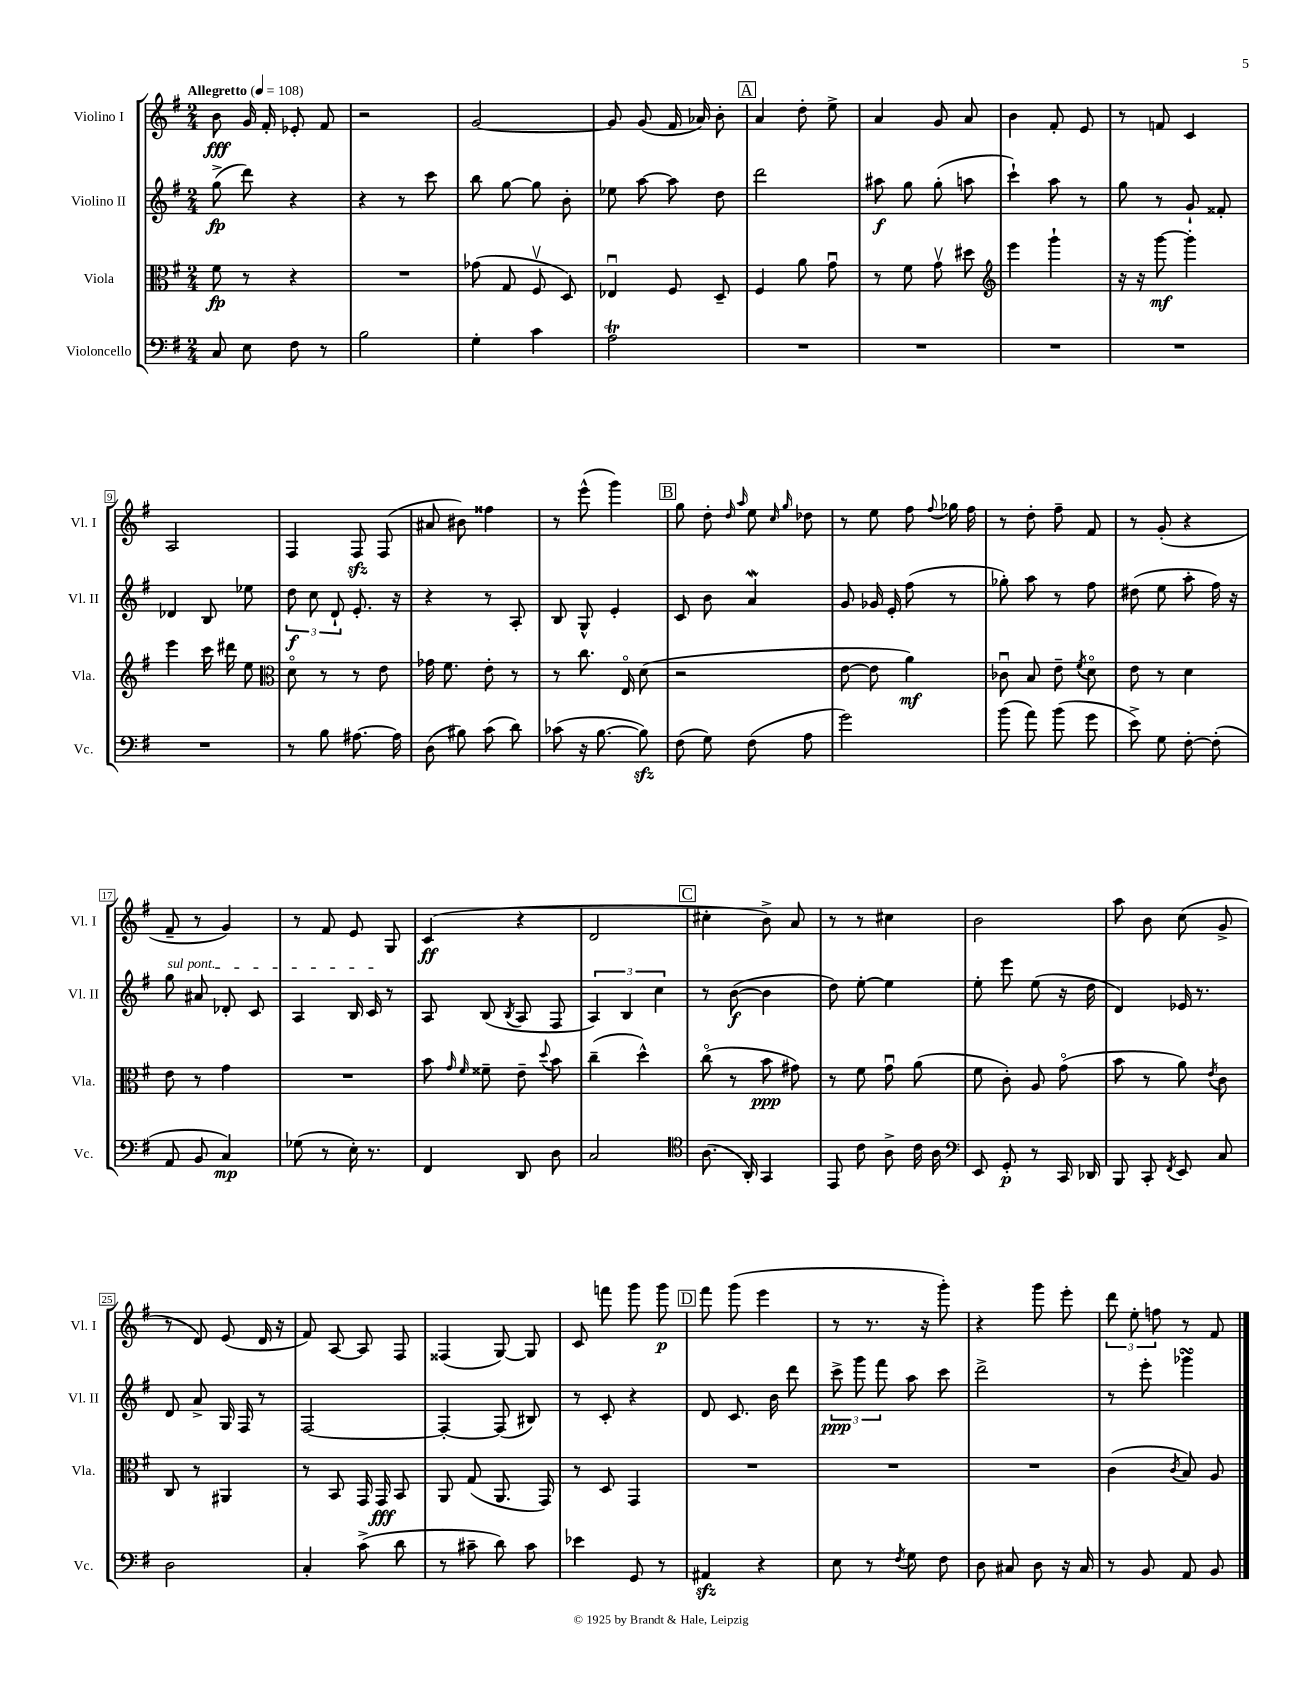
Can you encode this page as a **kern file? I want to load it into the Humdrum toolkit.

**kern	**dynam	**kern	**dynam	**kern	**dynam	**kern	**dynam
*part4	*part4	*part3	*part3	*part2	*part2	*part1	*part1
*staff4	*staff4	*staff3	*staff3	*staff2	*staff2	*staff1	*staff1
*I"Violoncello	*	*I"Viola	*	*I"Violino II	*	*I"Violino I	*
*I'Vc.	*	*I'Vla.	*	*I'Vl. II	*	*I'Vl. I	*
*clefF4	*	*clefC3	*	*clefG2	*	*clefG2	*
*k[f#]	*	*k[f#]	*	*k[f#]	*	*k[f#]	*
*M2/4	*	*M2/4	*	*M2/4	*	*M2/4	*
*MM108	*	*MM108	*	*MM108	*	*MM108	*
=1	=1	=1	=1	=1	=1	=1	=1
!	!	!	!	!	!	!LO:TX:a:B:t=Allegretto	!
8C/	.	8f#\	fp	(8gg^\	fp	8b\	fff
8E\	.	8r	.	8ddd\)	.	16g/	.
.	.	.	.	.	.	16f#'/	.
8F#\	.	4r	.	4r	.	8e-X'/	.
8r	.	.	.	.	.	8f#/	.
=2	=2	=2	=2	=2	=2	=2	=2
2B\	.	2r	.	4r	.	2r	.
.	.	.	.	8r	.	.	.
.	.	.	.	8ccc\	.	.	.
=3	=3	=3	=3	=3	=3	=3	=3
4G'\	.	(8g-X\	.	8bb\	.	[2g/	.
.	.	8G/	.	[8gg\	.	.	.
4c\	.	8F#v/	.	8gg\]	.	.	.
.	.	8D/)	.	8b'\	.	.	.
=4	=4	=4	=4	=4	=4	=4	=4
2AT\	.	4E-Xu/	.	8ee-X\	.	8g/]	.
.	.	.	.	[8aa\	.	(8g/	.
.	.	8F#/	.	8aa\]	.	16f#/	.
.	.	.	.	.	.	16a-X/)	.
.	.	8D~/	.	8dd\	.	8b'\	.
!!LO:REH:place=s1:t=A
=5	=5	=5	=5	=5	=5	=5	=5
2r	.	4F#/	.	2ddd\	.	4a/	.
.	.	8a\	.	.	.	8dd'\	.
.	.	8gu\	.	.	.	8ee^\	.
=6	=6	=6	=6	=6	=6	=6	=6
2r	.	8r	.	8aa#X\	f	4a/	.
.	.	8f#\	.	8gg\	.	.	.
.	.	8gv\	.	(8gg'\	.	8g/	.
.	.	8dd#X\	.	8aan\	.	8a/	.
=7	=7	=7	=7	=7	=7	=7	=7
*	*	*clefG2	*	*	*	*	*
2r	.	4eee\	.	4ccc`\)	.	4b\	.
.	.	4ggg`\	.	8aa\	.	8f#'/	.
.	.	.	.	8r	.	8e/	.
=8	=8	=8	=8	=8	=8	=8	=8
2r	.	16r	.	8gg\	.	8r	.
.	.	16r	.	.	.	.	.
.	.	[8ggg\	mf	8r	.	8fn/	.
.	.	4ggg'\]	.	8g`/	.	4c/	.
.	.	.	.	8f##X'/	.	.	.
!!LO:LB:g=z
=9	=9	=9	=9	=9	=9	=9	=9
2r	.	4eee\	.	4d-X/	.	2A/	.
.	.	16ccc\	.	8B/	.	.	.
.	.	16ddd#X\	.	.	.	.	.
.	.	8ee\	.	8ee-X\	.	.	.
=10	=10	=10	=10	=10	=10	=10	=10
*	*	*clefC3	*	*	*	*	*
8r	.	8d\	.	12dd\	f	4F#/	.
.	.	.	.	12cc\	.	.	.
8B\	.	8r	.	.	.	.	.
.	.	.	.	12d`/	.	.	.
[8.A#X\	.	8r	.	8.e'/	.	8F#zz/	.
.	.	8e\	.	.	.	(8F#/	.
16A#\]	.	.	.	16r	.	.	.
=11	=11	=11	=11	=11	=11	=11	=11
(8D\	.	16g-X\	.	4r	.	8a#X/	.
.	.	8.f#\	.	.	.	.	.
8B#X\)	.	.	.	.	.	8b#X\)	.
(8c\	.	8e'\	.	8r	.	4ff##X\	.
8d\)	.	8r	.	8A'/	.	.	.
=12	=12	=12	=12	=12	=12	=12	=12
(8c-X\	.	8r	.	8B/	.	8r	.
16r	.	8.cc\	.	8G^^/	.	(8eee^^\	.
[8.B\	.	.	.	.	.	.	.
.	.	.	.	4e'/	.	4ggg\)	.
.	.	16E/	.	.	.	.	.
8Bzz\])	.	(8d\	.	.	.	.	.
!!LO:REH:place=s1:t=B
=13	=13	=13	=13	=13	=13	=13	=13
(8F#\	.	2r	.	8c/	.	8gg\	.
8G\)	.	.	.	8b\	.	8dd'\	.
.	.	.	.	.	.	16qqdd/	.
.	.	.	.	.	.	16qqaa/	.
(8F#\	.	.	.	4aW/	.	8ee\	.
.	.	.	.	.	.	16qqcc/	.
.	.	.	.	.	.	16qqgg/	.
8A\	.	.	.	.	.	8dd-X\	.
=14	=14	=14	=14	=14	=14	=14	=14
2g\)	.	[8e\	.	8g/	.	8r	.
.	.	8e\]	.	16g-X/	.	8ee\	.
.	.	.	.	16e'/	.	.	.
.	.	4a\)	mf	(8ff#\	.	8ff#\	.
.	.	.	.	.	.	8qqff#/	.
.	.	.	.	8r	.	16gg-X\	.
.	.	.	.	.	.	16ff#\	.
=15	=15	=15	=15	=15	=15	=15	=15
(8b\	.	8c-Xu\	.	8gg-X'\)	.	8r	.
8a\)	.	8B/	.	8aa\	.	8dd'\	.
(8b\	.	8e~\	.	8r	.	8ff#~\	.
.	.	8qf#/	.	.	.	.	.
8g\	.	8d\	.	8ff#\	.	8f#/	.
=16	=16	=16	=16	=16	=16	=16	=16
8e^\)	.	8e\	.	(8dd#X\	.	8r	.
8G\	.	8r	.	8ee\	.	(8g'/	.
[8F#'\	.	4d\	.	8aa'\	.	4r	.
(8F#'\]	.	.	.	16ff#\)	.	.	.
.	.	.	.	16r	.	.	.
!!LO:LB:g=z
=17	=17	=17	=17	=17	=17	=17	=17
!	!	!	!	!LO:TX:a:i:t=sul pont.	!	!	!
8AA/	.	8e\	.	8gg\	.	8f#~/	.
8BB/	.	8r	.	8a#X/	.	8r	.
4C/)	mp	4g\	.	8d-X'/	.	4g/)	.
.	.	.	.	8c/	.	.	.
=18	=18	=18	=18	=18	=18	=18	=18
(8G-X\	.	2r	.	4A/	.	8r	.
8r	.	.	.	.	.	8f#/	.
16E'\)	.	.	.	16B/	.	8e/	.
8.r	.	.	.	16c/	.	.	.
.	.	.	.	8r	.	8G/	.
=19	=19	=19	=19	=19	=19	=19	=19
4FF#/	.	8b\	.	8A/	.	(4c/	ff
.	.	16qqg/	.	.	.	.	.
.	.	16qqf#/	.	.	.	.	.
.	.	8f##X~\	.	(8B/	.	.	.
.	.	.	.	8qB/	.	.	.
8DD/	.	8e~\	.	8A/	.	4r	.
.	.	8qqdd/	.	.	.	.	.
8D\	.	8b\	.	8F#/	.	.	.
=20	=20	=20	=20	=20	=20	=20	=20
2C/	.	(4cc~\	.	6A/)	.	2d/	.
.	.	.	.	6B/	.	.	.
.	.	4dd^^\)	.	.	.	.	.
.	.	.	.	6cc\	.	.	.
!!LO:REH:place=s1:t=C
=21	=21	=21	=21	=21	=21	=21	=21
*clefC4	*	*	*	*	*	*	*
(8.A\	.	(8cc\	.	8r	.	4cc#X'\	.
.	.	8r	.	([8b\	f	.	.
16AA'/)	.	.	.	.	.	.	.
4GG/	.	8b\	ppp	4b\]	.	8b^\)	.
.	.	8g#X\)	.	.	.	8a/	.
=22	=22	=22	=22	=22	=22	=22	=22
8EE/	.	8r	.	8dd\)	.	8r	.
8c\	.	8f#\	.	[8ee'\	.	8r	.
8A^\	.	8gu\	.	4ee\]	.	4cc#X\	.
16c\	.	(8a\	.	.	.	.	.
16A\	.	.	.	.	.	.	.
=23	=23	=23	=23	=23	=23	=23	=23
*clefF4	*	*	*	*	*	*	*
8EE/	.	8f#\	.	8ee'\	.	2b\	.
8GG'/	p	8c'\)	.	8eee\	.	.	.
8r	.	8A/	.	(8ee\	.	.	.
16CC/	.	(8g\	.	16r	.	.	.
16DD-X/	.	.	.	16dd\	.	.	.
=24	=24	=24	=24	=24	=24	=24	=24
8BBB/	.	8b\	.	4d/)	.	8aa\	.
8CC'/	.	8r	.	.	.	8b\	.
8qFF#/	.	.	.	.	.	.	.
8EE/	.	8a\)	.	16e-X/	.	(8cc\	.
.	.	.	.	8.r	.	.	.
.	.	8qe/	.	.	.	.	.
8C/	.	8c\	.	.	.	8g^/	.
!!LO:LB:g=z
=25	=25	=25	=25	=25	=25	=25	=25
2D\	.	8C/	.	8d/	.	8r	.
.	.	8r	.	8a^/	.	8d/)	.
.	.	4AA#X/	.	16G/	.	(8e/	.
.	.	.	.	16F#/	.	.	.
.	.	.	.	8r	.	16d/	.
.	.	.	.	.	.	16r	.
=26	=26	=26	=26	=26	=26	=26	=26
4C'/	.	8r	.	[2F#/	.	8f#/)	.
.	.	8BB/	.	.	.	[8A/	.
(8c^\	.	16GG/	.	.	.	8A/]	.
.	.	16GG/	fff	.	.	.	.
8d\	.	8BB/	.	.	.	8F#/	.
=27	=27	=27	=27	=27	=27	=27	=27
8r	.	8AA/	.	4F#'/_	.	(4F##X/	.
8c#X~\	.	(8G/	.	.	.	.	.
8d\)	.	8.AA/	.	(8F#/]	.	[8G/)	.
8c#\	.	.	.	8B#X/)	.	8G/]	.
.	.	16GG/)	.	.	.	.	.
=28	=28	=28	=28	=28	=28	=28	=28
4e-X\	.	8r	.	8r	.	8c/	.
.	.	8D/	.	8c'/	.	8fffn\	.
8GG/	.	4GG/	.	4r	.	8ggg\	.
8r	.	.	.	.	.	8ggg\	p
!!LO:REH:place=s1:t=D
=29	=29	=29	=29	=29	=29	=29	=29
4AA#Xzz/	.	2r	.	8d/	.	8fff#\	.
.	.	.	.	8.c/	.	(8ggg\	.
4r	.	.	.	.	.	4eee\	.
.	.	.	.	16b\	.	.	.
.	.	.	.	8ddd\	.	.	.
=30	=30	=30	=30	=30	=30	=30	=30
8E\	.	2r	.	12ccc^\	ppp	8r	.
.	.	.	.	12ggg\	.	.	.
8r	.	.	.	.	.	8.r	.
.	.	.	.	12fff#\	.	.	.
8qF#/	.	.	.	.	.	.	.
8G\	.	.	.	8aa\	.	.	.
.	.	.	.	.	.	16r	.
8F#\	.	.	.	8ccc\	.	8ggg'\)	.
=31	=31	=31	=31	=31	=31	=31	=31
8D\	.	2r	.	2ddd^\	.	4r	.
8C#X/	.	.	.	.	.	.	.
8D\	.	.	.	.	.	8ggg\	.
16r	.	.	.	.	.	8eee'\	.
16C#/	.	.	.	.	.	.	.
=32	=32	=32	=32	=32	=32	=32	=32
8r	.	(4c\	.	8r	.	12ddd\	.
.	.	.	.	.	.	12ee'\	.
8BB/	.	.	.	8eee'\	.	.	.
.	.	.	.	.	.	12ffn\	.
.	.	8qc/	.	.	.	.	.
8AA/	.	8B/)	.	4ggg-XsSSs\	.	8r	.
8BB/	.	8A/	.	.	.	8f#/	.
==	==	==	==	==	==	==	==
*-	*-	*-	*-	*-	*-	*-	*-
